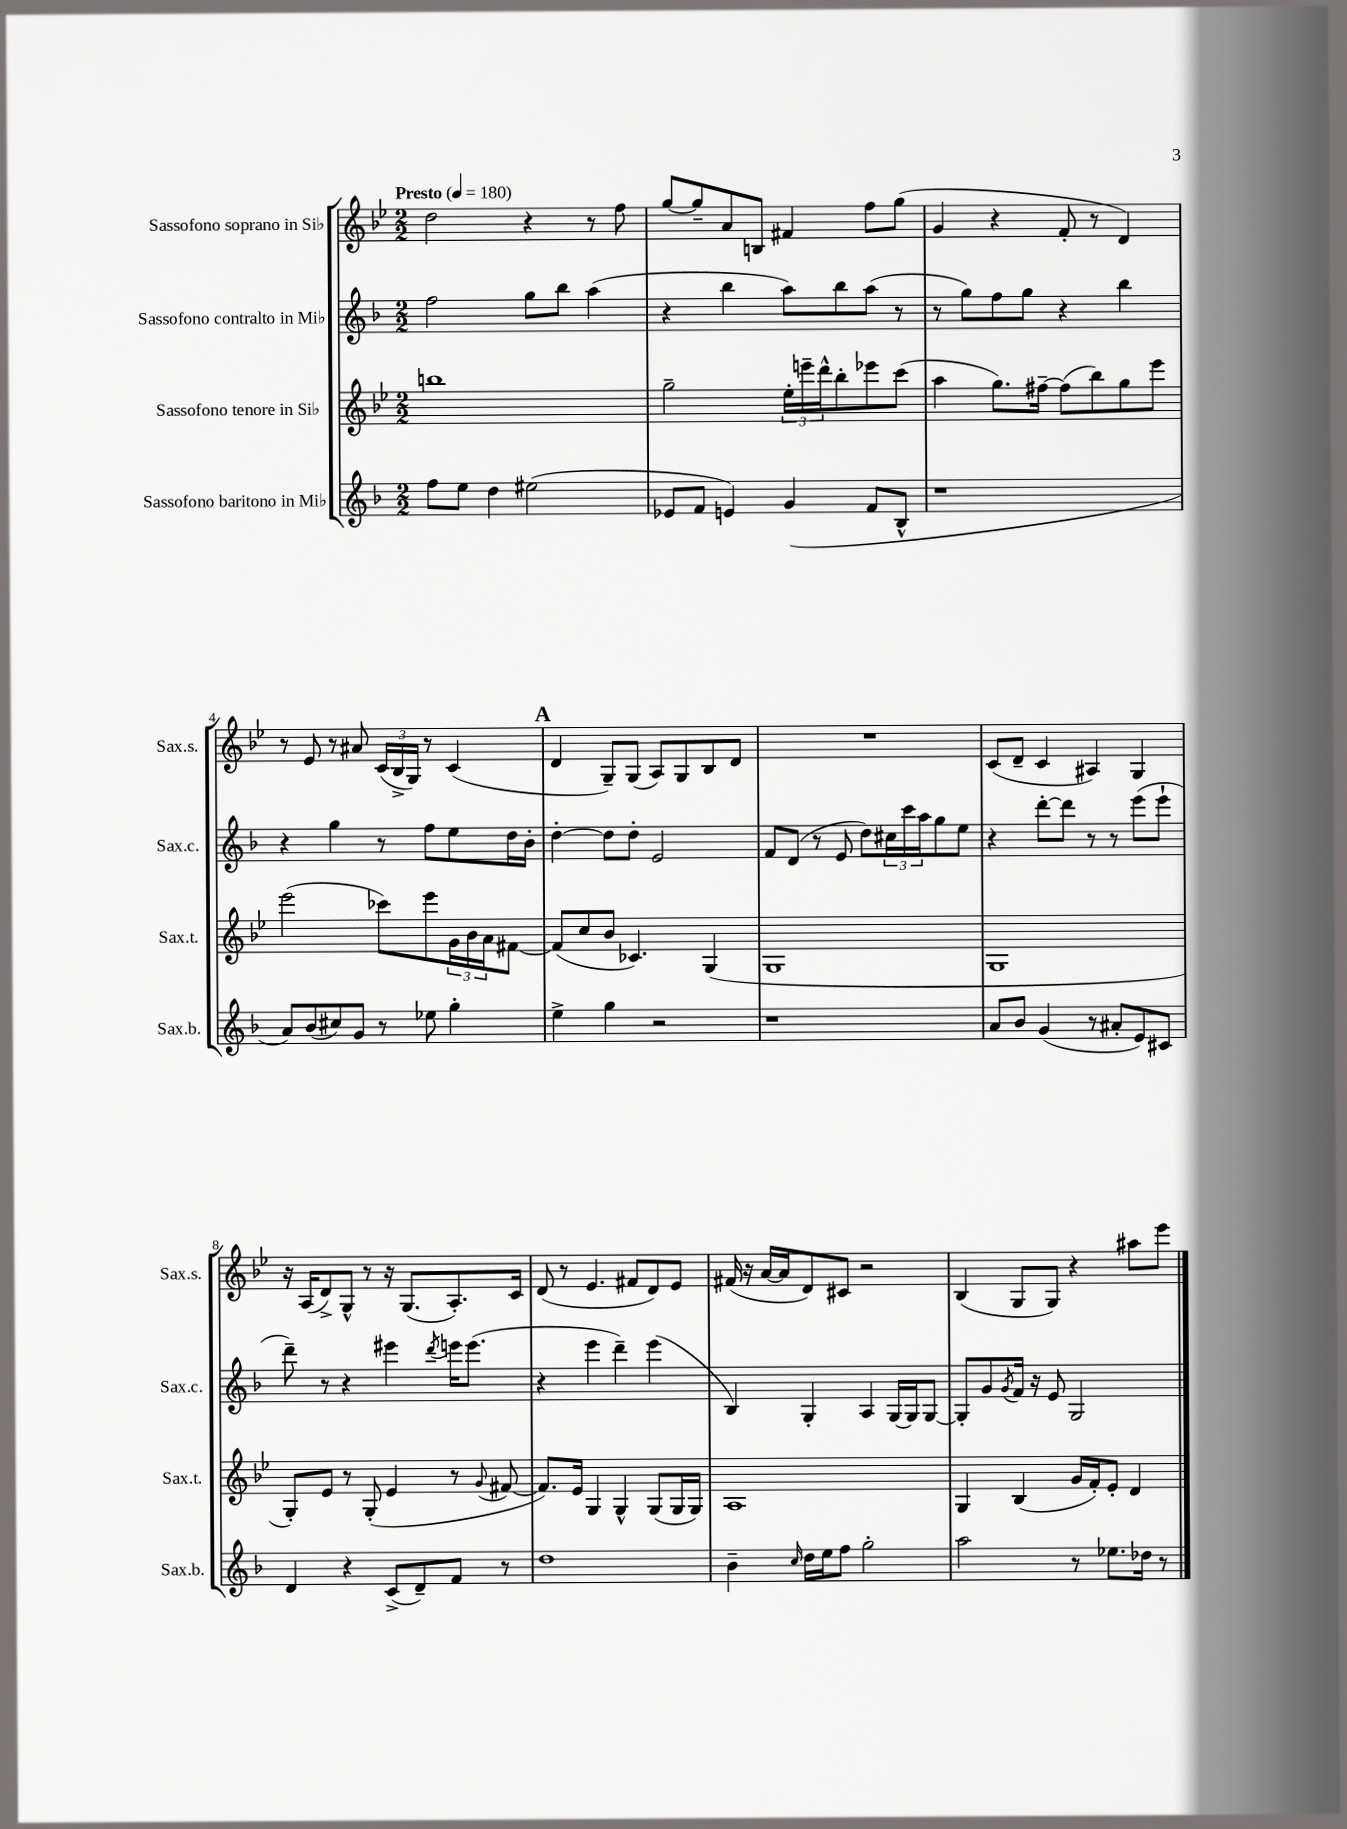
<<
\new StaffGroup <<
\new Staff = "s0" \with { instrumentName = "Sassofono soprano in Sib" shortInstrumentName = "Sax.s." } {
    \clef treble \key bes \major \numericTimeSignature \time 2/2 \tempo "Presto" 4 = 180
    d''2 r4 r8 f''8 |
    g''8~ g''8-- a'8 b8 fis'4 f''8 g''8( |
    g'4 r4 f'8-. r8 d'4) |
    r8 ees'8 r8 ais'8 \tuplet 3/2 { c'16( bes16-> g16) } r8 c'4( |
    \mark \markup { \bold "A" } d'4 g8--) g8( a8) g8 bes8 d'8 |
    R1 |
    c'8( d'8-- c'4 ais4) g4 |
    r16 a16( d'8->) g8-^ r8 r16 g8.( a8.-.) c'16 |
    d'8( r8 ees'4. fis'8 d'8) ees'8 |
    fis'16( r16 a'16~ a'16 d'8) cis'8 r2 |
    bes4( g8 g8) r4 ais''8 ees'''8 \bar "|." |
}
\new Staff = "s1" \with { instrumentName = "Sassofono contralto in Mib" shortInstrumentName = "Sax.c." } {
    \clef treble \key f \major \numericTimeSignature \time 2/2
    f''2 g''8 bes''8 a''4( |
    r4 bes''4 a''8) bes''8 a''8( r8 |
    r8 g''8) f''8 g''8 r4 bes''4 |
    r4 g''4 r8 f''8 e''8 d''16 bes'16-. |
    \mark \markup { \bold "A" } d''4~-. d''8 d''8-. e'2 |
    f'8 d'8( r8 e'8 d''8) \tuplet 3/2 { cis''16 c'''16 a''16 } g''8 e''8 |
    r4 d'''8~-. d'''8 r8 r8 e'''8( e'''8-! |
    d'''8--) r8 r4 eis'''4 \acciaccatura { d'''8 } e'''16 e'''8.( |
    r4 e'''4 d'''4--) e'''4( |
    bes4) g4-. a4 g16~ g16 g8~ |
    g8-. g'8 \acciaccatura { g'8 } f'16 r16 e'8 g2 \bar "|." |
}
\new Staff = "s2" \with { instrumentName = "Sassofono tenore in Sib" shortInstrumentName = "Sax.t." } {
    \clef treble \key bes \major \numericTimeSignature \time 2/2
    b''1 |
    g''2-- \tuplet 3/2 { ees''16-. e'''16-- d'''16-^ } bes''8-. ees'''8 c'''8( |
    a''4 g''8.) fis''16~-- fis''8( bes''8) g''8 ees'''8 |
    ees'''2( ces'''8) ees'''8 \tuplet 3/2 { g'16 bes'16 a'16 } fis'8~ |
    \mark \markup { \bold "A" } fis'8( c''8 bes'8 ces'4.) g4( |
    g1 |
    g1 |
    g8-.) ees'8 r8 g8-.( ees'4 r8 \appoggiatura { g'8 } fis'8~ |
    fis'8.) ees'16 g4 g4-^ g8( g16 g16) |
    a1 |
    g4 bes4( g'16 f'16-.) ees'8-. d'4 \bar "|." |
}
\new Staff = "s3" \with { instrumentName = "Sassofono baritono in Mib" shortInstrumentName = "Sax.b." } {
    \clef treble \key f \major \numericTimeSignature \time 2/2
    f''8 e''8 d''4 eis''2( |
    ees'8 f'8 e'4) g'4( f'8 bes8-^ |
    r1 |
    a'8) bes'8( cis''8) g'8 r8 ees''8 g''4-. |
    \mark \markup { \bold "A" } e''4-> g''4 r2 |
    r1 |
    a'8 bes'8 g'4( r8 ais'8-. e'8) cis'8 |
    d'4 r4 c'8->( d'8--) f'8 r8 |
    d''1 |
    bes'4-- \grace { c''16 } d''16 e''16 f''8 g''2-. |
    a''2 r8 ees''8. des''16 r8 \bar "|." |
}
>>
>>
